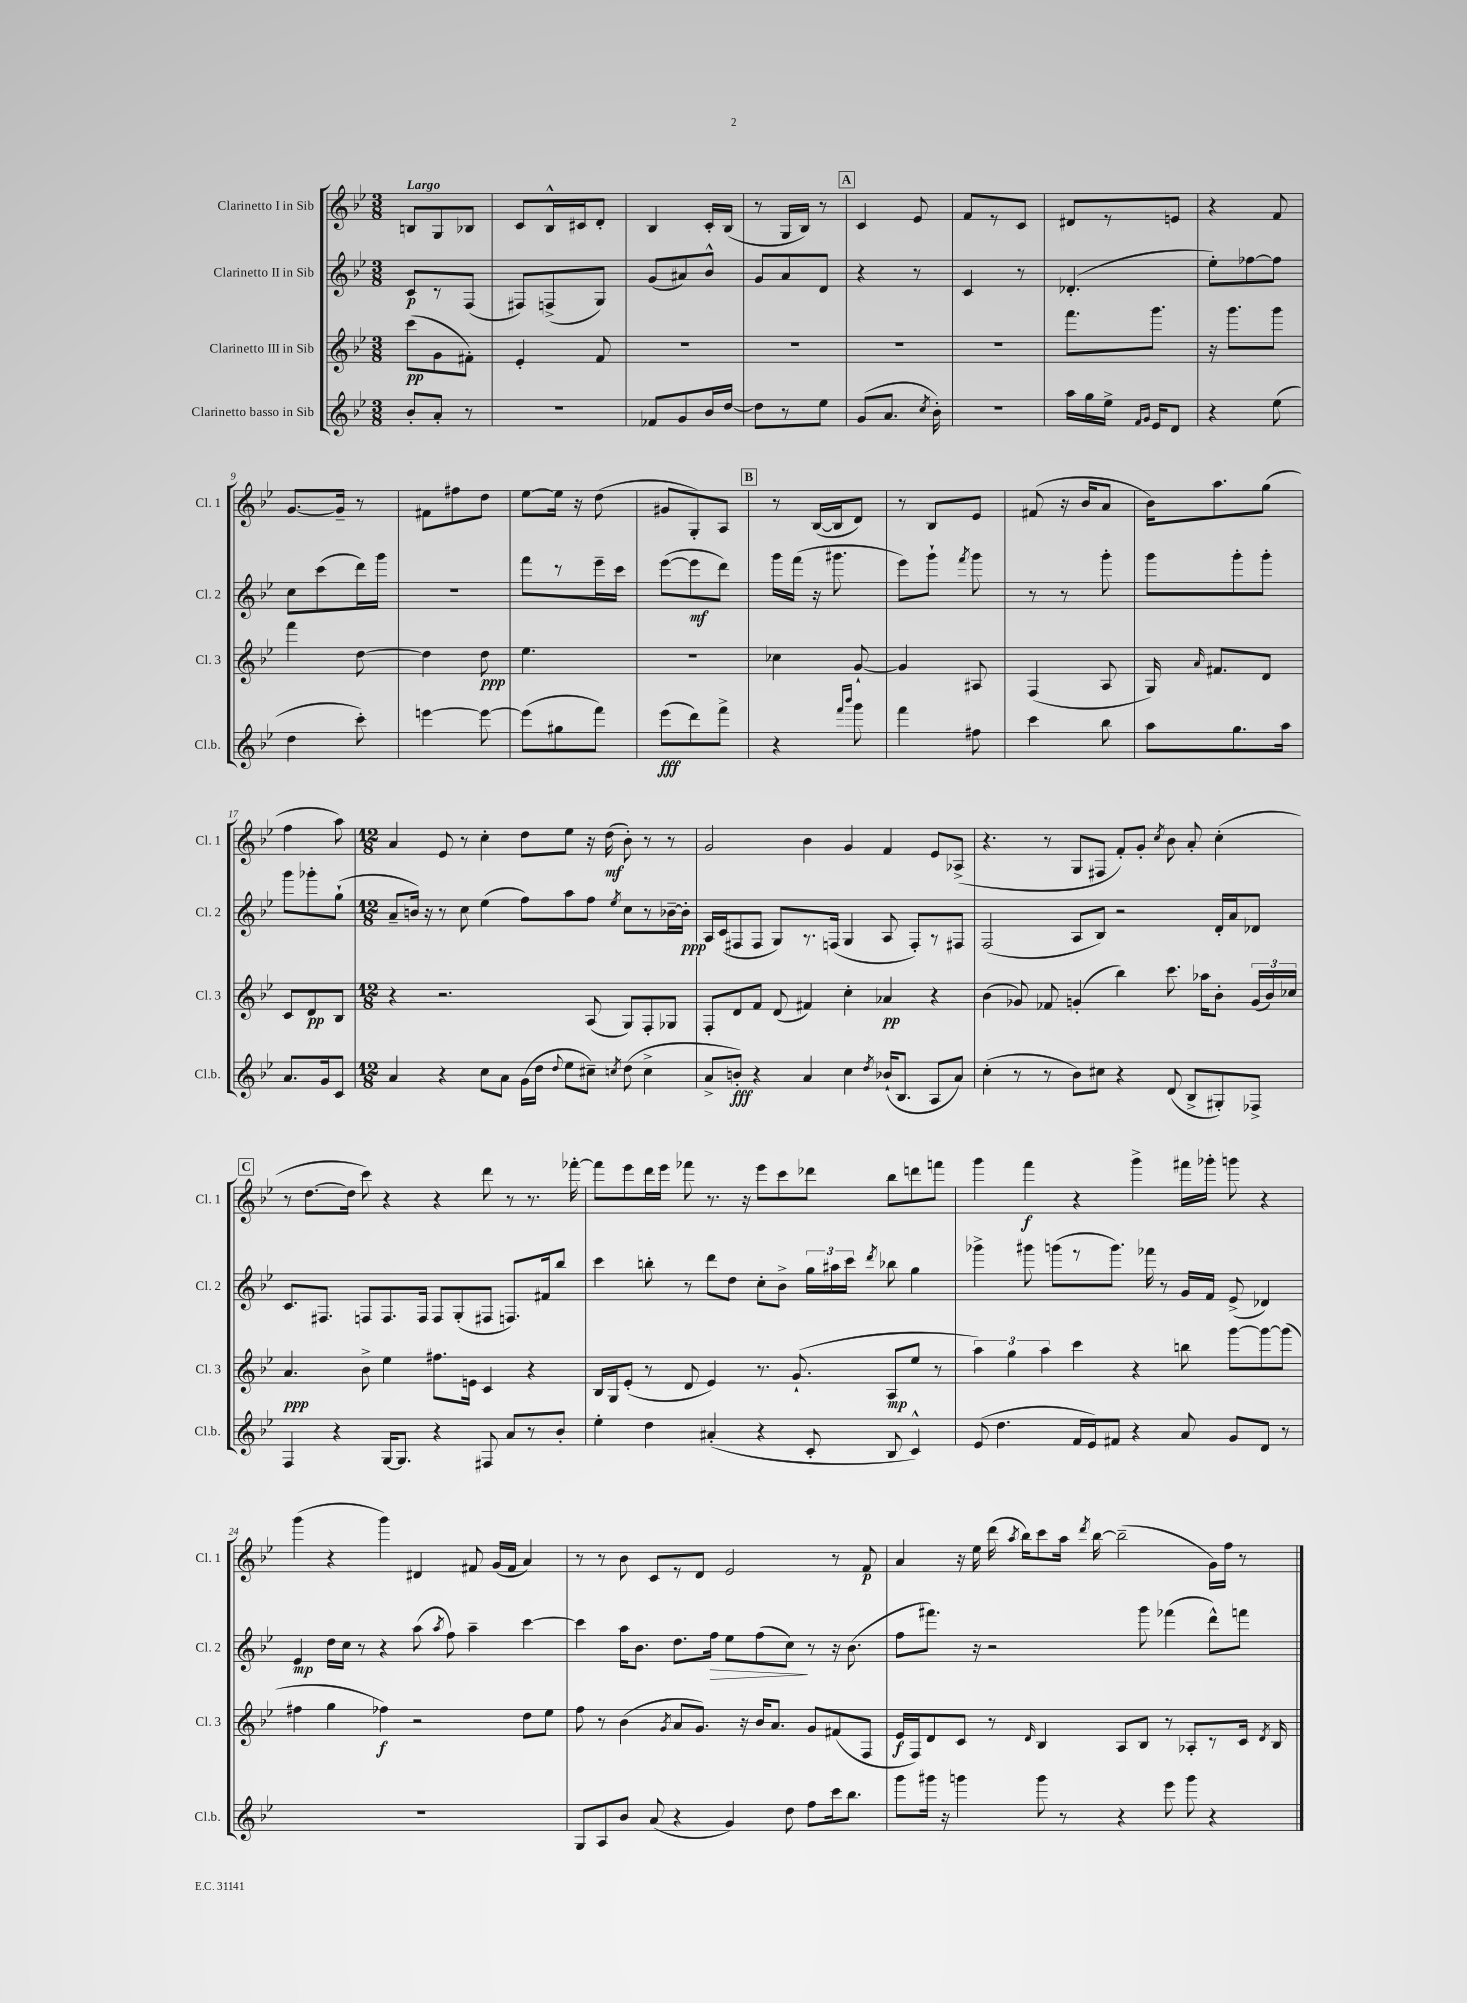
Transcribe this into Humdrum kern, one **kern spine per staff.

**kern	**kern	**kern	**kern
*staff4	*staff3	*staff2	*staff1
*clefG2	*clefG2	*clefG2	*clefG2
*k[b-e-]	*k[b-e-]	*k[b-e-]	*k[b-e-]
*M3/8	*M3/8	*M3/8	*M3/8
8b-'/L	(8ccc\L	8c/L	8B/L
8a'/J	8g\	8r	8G/
8r	8f#'\J)	(8F/J	8B-/J
=	=	=	=
4.r	4e-'/	8F#/L)	8c/L
.	.	(8F^/	16B-^^/L
.	.	.	16c#/J
.	8f/	8G/J)	8d'/J
=	=	=	=
8f-/L	4.r	(8g/L	4B-/
8g/	.	8a#/)	.
16b-/L	.	8b-^^/J	16c'/LL
[16dd/JJ	.	.	(16B-/JJ
=	=	=	=
8dd\]L	4.r	8g/L	8r
8r	.	8a/	16G/LL
.	.	.	16B-/JJ)
8ee-\J	.	8d/J	8r
=	=	=	=
(8g/L	4.r	4r	4c/
8.a/J	.	.	.
.	.	8r	8e-/
8qcc/	.	.	.
16b-'\)	.	.	.
=	=	=	=
4.r	4.r	4c/	8f/L
.	.	.	8r
.	.	8r	8c/J
=	=	=	=
16aa\LL	8.fff\L	(4.d-'/	8d#/L
16gg\	.	.	.
16ee-^\JJ	.	.	8r
16qqf/LL	.	.	.
16qqg/JJ	.	.	.
16e-/LK	8.ggg\J	.	.
8d/J	.	.	8e/J
=	=	=	=
4r	16r	8ee-'\L)	4r
.	8.ggg\L	.	.
.	.	[8ff-\	.
(8ee-\	8ggg\J	8ff-\]J	8f/
=	=	=	=
4dd\	4fff\	8cc\L	[8.g/L
.	.	(8ccc\	.
.	.	.	16g~/]Jk
8ccc'\)	[8dd\	16ddd\L)	8r
.	.	16ggg\JJ	.
=	=	=	=
[4eee\	4dd\]	4.r	8f#\L
.	.	.	8ff#\
8eee\_	8dd\	.	8dd\J
=	=	=	=
(8eee\]L	4.ee-\	8fff\L	[8ee-\L
8gg#\	.	8r	16ee-\]Jk
.	.	.	16r
8fff\J)	.	16eee-~\L	(8dd\
.	.	16ccc\JJ	.
=	=	=	=
(8eee-\L	4.r	([8eee-\L	8g#/L
8ddd\)	.	8eee-\]	8G'/)
8fff^\J	.	8ddd\J)	8A/J
=	=	=	=
4r	4cc-\	16ggg\LL	8r
.	.	(16fff\JJ	.
.	.	16r	([16B-/LL
.	.	8.ggg#\	16B-/]J
16qqfff/LL	.	.	.
16qqbbb-/JJ	.	.	.
8ggg\	[8g`/	.	8d/J)
=	=	=	=
4fff\	4g/]	8eee-\L)	8r
.	.	8ggg`\J	8B-/L
.	.	8qfff/	.
8ff#\	8A#/	8ggg\	8e-/J
=	=	=	=
4ccc\	(4F/	8r	(8f#/
.	.	8r	16r
.	.	.	16b-/LK
8bb-\	8A/	8ggg'\	8a/J
=	=	=	=
8aa\L	16G/)	8ggg\L	16b-\LK)
.	16qqa/	.	.
.	8.f#/L	.	8.aa\
8.gg\	.	8ggg'\	.
.	8d/J	8ggg'\J	(8gg\J
16aa\Jk	.	.	.
=	=	=	=
8.a/L	8c/L	8ggg\L	4ff\
.	8d/	8ggg-'\	.
16g/k	.	.	.
8c/J	8B-/J	(8gg`\J	8aa\)
=	=	=	=
*M12/8	*M12/8	*M12/8	*M12/8
4a/	4r	8a~/L	4a/
.	.	16b/Jk)	.
.	.	16r	.
4r	2.r	8r	8e-/
.	.	8cc\	8r
8cc\L	.	(4ee-\	4cc'\
8a\J	.	.	.
(16g\LL	.	8ff\L)	8dd\L
16dd\JJ	.	.	.
8qqdd/	.	.	.
8ee-\L	.	8aa\	8ee-\J
8cc#~\J)	(8A/	8ff\J	16r
.	.	.	(16dd\
8qcc/	.	8qee-/	.
(8dd\	8G/L)	8cc\L	8b-'\)
4cc^\	8F'/	8r	8r
.	8G-/J	[16b-~\L	8r
.	.	16b-'\]JJ	.
=	=	=	=
8a^/L	8F'/L	16A/LL	2g/
.	.	(16c/J	.
8b'/J)	8d/	8F#/	.
4r	8f/J	8F#/J	.
.	(8d/	8G/L)	.
4a/	4f#/)	8.r	4b-\
.	.	(16F/Jk	.
4cc\	4cc'\	4G/	4g/
8qdd/	.	.	.
(16b-`/LK	4a-/	8A/	4f/
8.B-/J	.	.	.
.	.	8F'/L)	.
8A/L	4r	8r	8e-/L
8a/J)	.	8F#/J	(8A-^/J
=	=	=	=
(4cc'\	(4b-\	(2F/	4.r
8r	8g-/)	.	.
8r	8f-/	.	8r
8b-\L)	(4g'/	8A/L	8G/L
8cc#\J	.	8B-/J)	8F#/J
4r	4bb-\)	2r	8f'/L)
.	.	.	8g'/J
.	.	.	8qcc/
(8d/	8.ccc\	.	8b-\
8B-^/L	.	.	8a'/
.	16aa-\LK	.	.
8G#'/)	8b-'\J	16d'/LL	(4cc'\
.	.	16a/J	.
8F-^/J	(24g/LL	8d-/J	.
.	24b-/)	.	.
.	24cc-/JJ	.	.
=	=	=	=
4F/	4.a/	8.c/L	8r
.	.	.	[8.dd\L
.	.	8.F#/J	.
4r	.	.	.
.	.	.	16dd\]Jk
.	8b-^\	8F/L	8ccc\)
[16G/LK	4ee-\	8.F/	4r
8.G/]J	.	.	.
.	.	16F/Jk	.
4r	8.ff#\L	8F/L	4r
.	.	(8G'/	.
.	16e\Jk	.	.
8F#/	4c/	8F#/J	8ddd\
8a/L	.	8.F/L)	8r
8r	4r	.	8.r
.	.	16f#/k	.
8b-'/J	.	8bb-/J	.
.	.	.	[16fff-'\
=	=	=	=
4ee-'\	16B-/LL	4ccc\	8fff-\]L
.	16G/J	.	.
.	(8e-'/J	.	8eee-\
4dd\	8r	8bb'\	16ddd\L
.	.	.	16eee-\JJ
.	8d/	8r	8fff-\
(4a#'/	4e-/)	8ddd\L	8.r
.	.	8dd\J	.
.	.	.	16r
4r	8.r	8cc'\L	8eee-\L
.	.	8b-^\J	8ccc\
.	(8.g`/	.	.
8c'/	.	24gg\LL	8ddd-\J
.	.	24aa#\	.
.	.	24ccc\JJ	.
.	.	8qddd/	.
8B-/	8A/L	8bb-\	8bb-\L
4c^^/)	8ee-/J	4gg\	8ddd\
.	8r	.	8fff\J
=	=	=	=
(8e-/	6aa\)	4ggg-^\	4ggg\
4.dd\	.	.	.
.	6gg\	.	.
.	.	8ggg#\	4fff\
.	6aa\	.	.
.	.	(8ggg\L	.
16f/LL	4ccc\	8r	4r
16e-/J)	.	.	.
8f#/J	.	8.ggg\J)	.
4r	4r	.	4ggg^\
.	.	16fff-\	.
.	.	8r	.
8a/	8bb\	16g/LL	16fff#\LL
.	.	16f/JJ	16ggg-'\JJ
8g/L	[8ggg\L	(8e-^/	8ggg\
8d/J	8ggg\_	4d-/)	4r
8r	(8ggg\]J	.	.
=	=	=	=
1.r	4ff#\	4e-/	(4ggg\
.	4gg\	16dd\LL	4r
.	.	16cc\JJ	.
.	.	8r	.
.	4ff-\)	4r	4ggg\)
.	2r	(8aa\	4d#/
.	.	8qaa/	.
.	.	8ff\)	.
.	.	4aa~\	8f#/
.	.	.	(16g/LL
.	.	.	16f#/JJ
.	8dd\L	[4ccc\	4a/)
.	8ee-\J	.	.
=	=	=	=
8G/L	8ff\	4ccc\]	8r
8A/	8r	.	8r
8b-/J	(4b-\	16aa\LK	8b-\
.	.	8.b-\J	.
(8a/	.	.	8c/L
.	8qg/	.	.
4r	8a/L	8.dd\L	8r
.	8.g/J)	.	8d/J
.	.	16ff\Jk	.
4g/)	.	8ee-\L	2e-/
.	16r	.	.
.	16b-/LK	(8ff\	.
.	8.a/J	.	.
8dd\	.	8cc\J)	.
8ff\L	8g/L	8r	.
16ccc\k	(8f#/	16r	8r
8.bb-\J	.	(8.b-\	.
.	8F/J	.	8f/
=	=	=	=
8ggg\L	16e-/LL	8ff\L	4a/
.	16F/J)	.	.
16ggg#\Jk	8d/	8.fff#\J)	.
16r	.	.	.
4ggg\	8c/J	.	16r
.	.	16r	16ee-\
.	8r	2r	(16ddd\
.	.	.	8qaa/
.	.	.	16bb-\LK)
.	16qqd/	.	.
8ggg\	4B-/	.	8ccc\
8r	.	.	16aa\Jk
.	.	.	8qddd/
.	.	.	[16bb-\
4r	8A/L	.	(2bb-~\]
.	8B-/J	8ggg\	.
8eee-\	8r	(4fff-\	.
8ggg\	8A-'/L	.	.
4r	8r	8ddd^^\L)	16g\LL)
.	.	.	16ff\JJ
.	16c/Jk	8fff\J	8r
.	8qd/	.	.
.	16B-/	.	.
==	==	==	==
*-	*-	*-	*-
